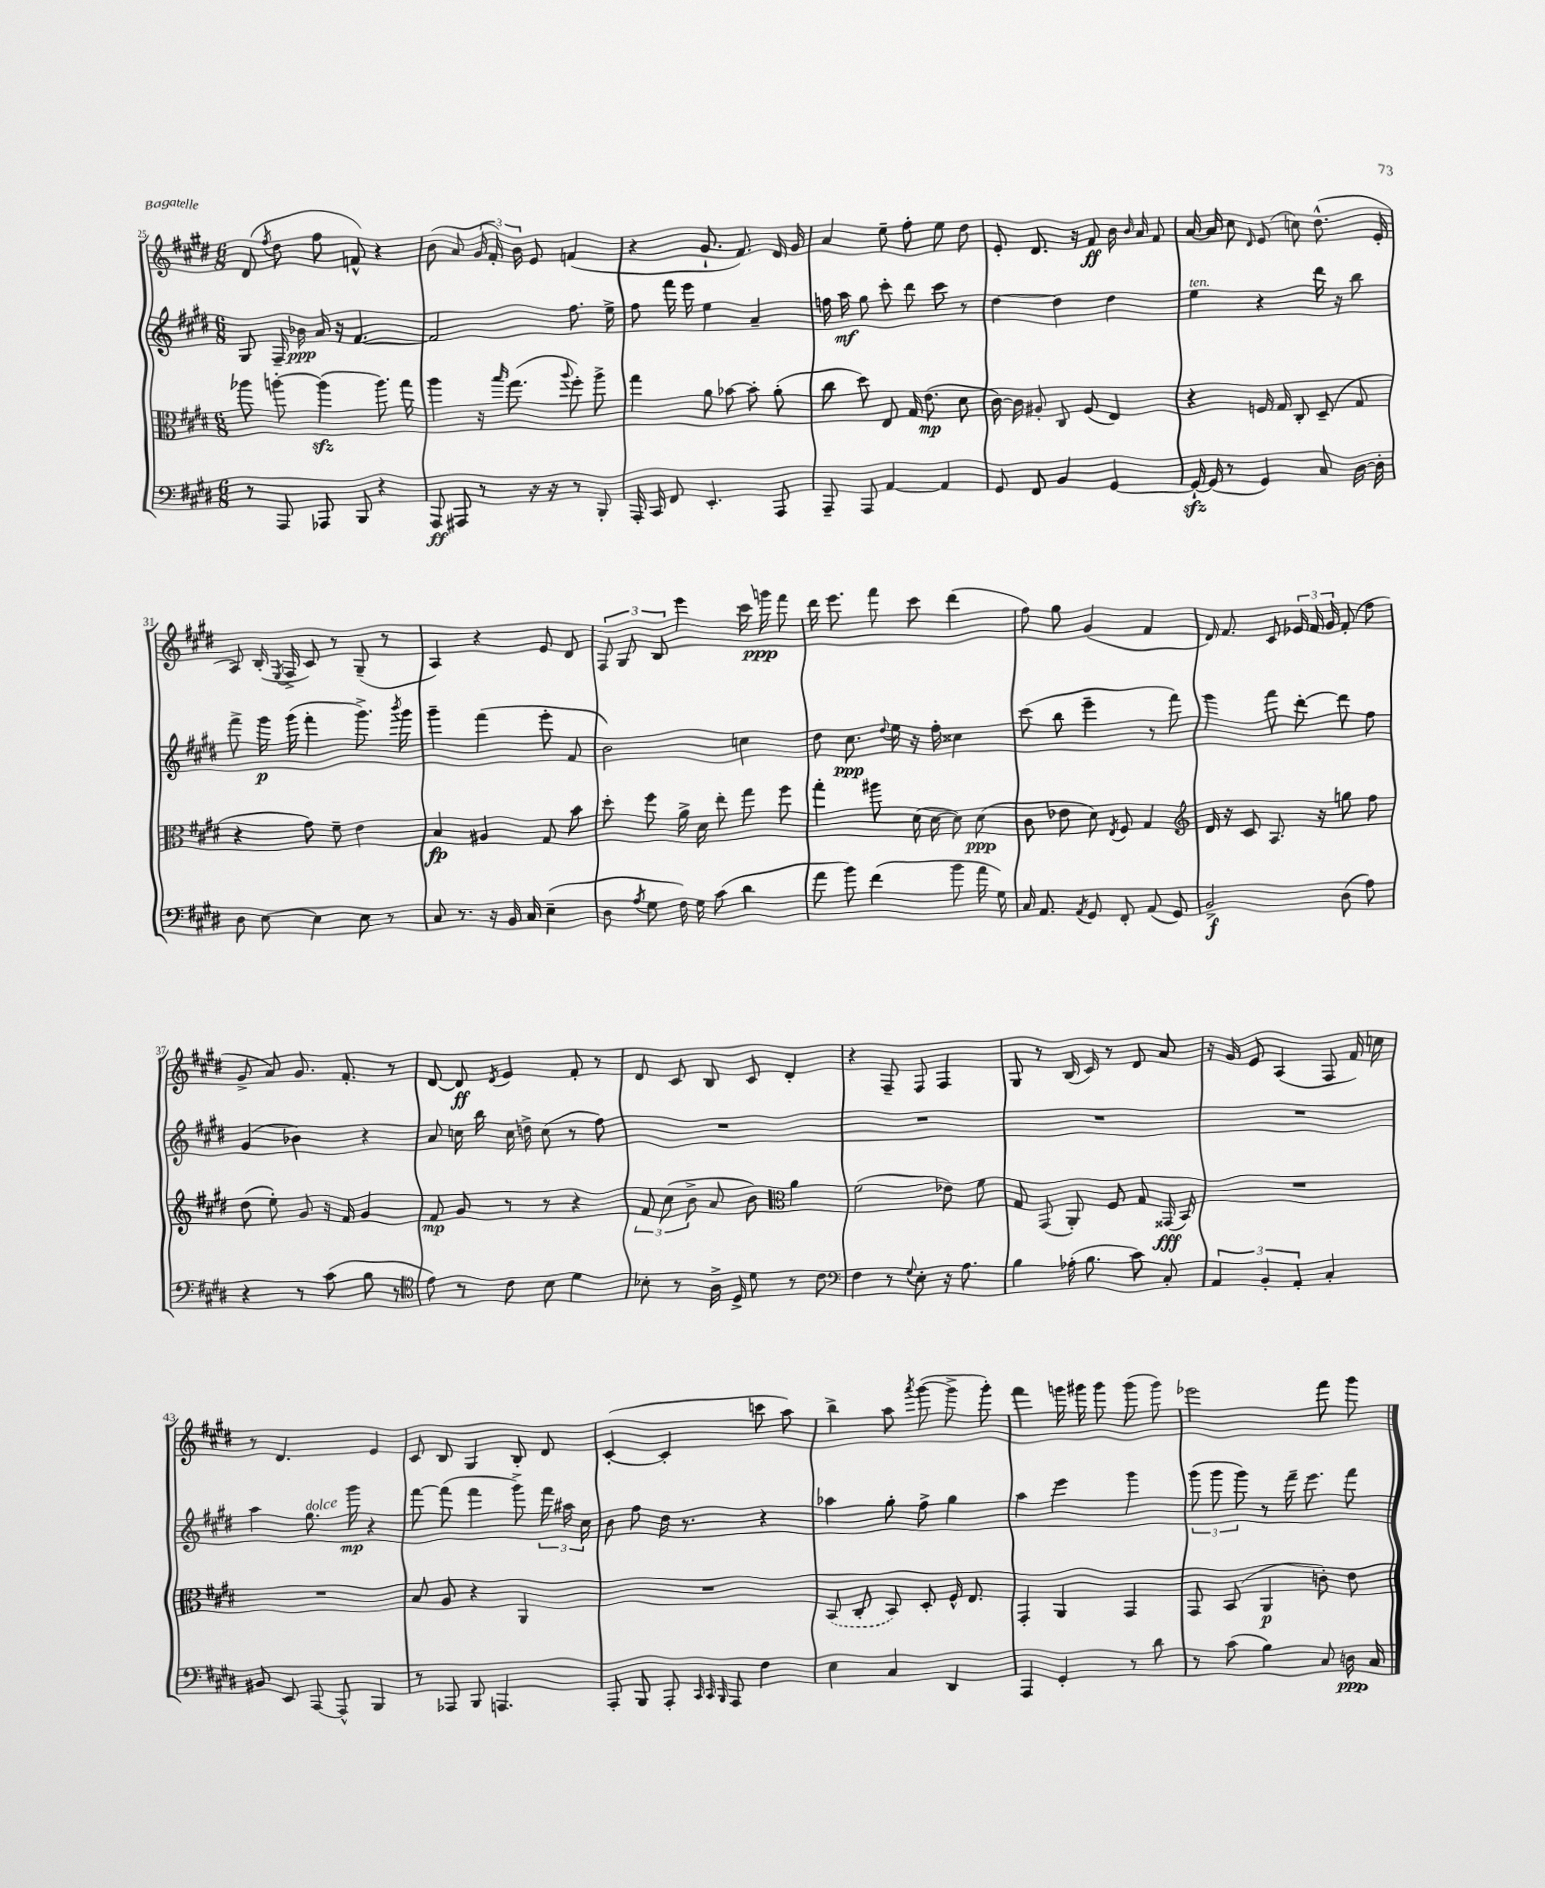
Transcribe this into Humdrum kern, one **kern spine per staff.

**kern	**dynam	**kern	**dynam	**kern	**dynam	**kern	**dynam
*part4	*part4	*part3	*part3	*part2	*part2	*part1	*part1
*staff4	*staff4	*staff3	*staff3	*staff2	*staff2	*staff1	*staff1
*clefF4	*	*clefC3	*	*clefG2	*	*clefG2	*
*k[f#c#g#d#]	*	*k[f#c#g#d#]	*	*k[f#c#g#d#]	*	*k[f#c#g#d#]	*
*M6/8	*	*M6/8	*	*M6/8	*	*M6/8	*
=25	=25	=25	=25	=25	=25	=25	=25
8r	.	8aa-X\	.	8G#/	.	(8d#/	.
.	.	.	.	.	.	8qff#/	.
8AAA/	.	[8aan'\	.	16F#~/	.	8dd#\	.
.	.	.	.	16b-X\	ppp	.	.
8AAA-X/	.	(4aazz\]	.	16a/	.	8ff#\	.
.	.	.	.	16r	.	.	.
8BBB/	.	.	.	[4.f#/	.	8fn^^/)	.
4r	.	8.aa\)	.	.	.	4r	.
.	.	16gg#\	.	.	.	.	.
=26	=26	=26	=26	=26	=26	=26	=26
8AAA/	ff	4aa\	.	2f#/]	.	(8b\	.
8AAA#X/	.	.	.	.	.	8a/	.
8r	.	16r	.	.	.	24g#/	.
.	.	.	.	.	.	24f#'/)	.
.	.	16qqbb/	.	.	.	.	.
.	.	(8.gg#\	.	.	.	.	.
.	.	.	.	.	.	24b\	.
16r	.	.	.	.	.	8e/	.
16r	.	.	.	.	.	.	.
.	.	8qqaa/	.	.	.	.	.
8r	.	8ff#'\)	.	8.ff#\	.	(4fn/	.
8BBB'/	.	8aa^\	.	.	.	.	.
.	.	.	.	16ee^\	.	.	.
=27	=27	=27	=27	=27	=27	=27	=27
16AAA'/	.	4gg#\	.	8ff#\	.	4r	.
16CC#/	.	.	.	.	.	.	.
8FF#/	.	.	.	16fff#\	.	.	.
.	.	.	.	16eee\	.	.	.
4.EE'/	.	8a\	.	4ee\	.	8.g#`/	.
.	.	[8b-X\	.	.	.	.	.
.	.	.	.	.	.	8.f#/)	.
.	.	8b-'\]	.	4a~/	.	.	.
8AAA/	.	(8a'\	.	.	.	16d#/	.
.	.	.	.	.	.	16g#/	.
=28	=28	=28	=28	=28	=28	=28	=28
8AAA~/	.	8cc#\	.	16ffn\	.	4a/	.
.	.	.	.	16aa\	mf	.	.
8AAA/	.	8dd#\)	.	8gg#\	.	.	.
[4AA/	.	8E/	.	8ccc#'\	.	8ee~\	.
.	.	16G#/	.	8ddd#\	.	8ff#'\	.
.	.	(8.e\	mp	.	.	.	.
4AA/]	.	.	.	8ccc#\	.	8ee\	.
.	.	8d#\	.	8r	.	8dd#\	.
=29	=29	=29	=29	=29	=29	=29	=29
8GG#/	.	[16c#\)	.	[4dd#\	.	8e'/	.
.	.	16c#\]	.	.	.	.	.
8FF#/	.	8A#X'/	.	.	.	8.d#/	.
4BB/	.	8C#/	.	4dd#\]	.	.	.
.	.	.	.	.	.	16r	.
.	.	(8F#/	.	.	.	8f#/	ff
[4GG#/	.	4E/)	.	4dd#\	.	16b\	.
.	.	.	.	.	.	16qqb/	.
.	.	.	.	.	.	16a/	.
.	.	.	.	.	.	8f#/	.
=30	=30	=30	=30	=30	=30	=30	=30
!	!	!	!	!LO:TX:a:i:t=ten.	!	!	!
16GG#zz`/_	.	4r	.	4ee\	.	[16a/	.
(16GG#/]	.	.	.	.	.	16a/]	.
8r	.	.	.	.	.	8cc#\	.
.	.	.	.	.	.	16qqd#/	.
4GG#/)	.	16Fn/	.	4r	.	(8e/	.
.	.	16G#/	.	.	.	.	.
.	.	8C#'/	.	.	.	8ccn\)	.
8C#/	.	(8D#~/	.	16ddd#\	.	(8.dd#^^\	.
.	.	.	.	16r	.	.	.
[16D#\	.	8G#/	.	8bb\	.	.	.
16D#'\]	.	.	.	.	.	16e'/	.
!!LO:LB:g=z
=31	=31	=31	=31	=31	=31	=31	=31
8D#\	.	4r	.	8fff#^\	.	8A/)	.
[8E\	.	.	.	16ggg#\	p	(16B'/	.
.	.	.	.	.	.	8qE/	.
.	.	.	.	(16ggg#\	.	16F#^/	.
4E\]	.	8g#\)	.	4fff#'\	.	8c#/)	.
.	.	8f#~\	.	.	.	8r	.
8E\	.	4e\	.	8.ggg#^\)	.	(8G#~/	.
8r	.	.	.	.	.	8r	.
.	.	.	.	8qbbb/	.	.	.
.	.	.	.	16ggg#\	.	.	.
=32	=32	=32	=32	=32	=32	=32	=32
8C#/	.	4B/	fp	4ggg#~\	.	4A/)	.
8.r	.	.	.	.	.	.	.
.	.	4A#X/	.	(4fff#\	.	4r	.
16r	.	.	.	.	.	.	.
16BB/	.	.	.	.	.	.	.
16C#/	.	.	.	.	.	.	.
(4E~\	.	8G#/	.	8eee'\	.	8e/	.
.	.	8b\	.	8f#/	.	8d#/	.
=33	=33	=33	=33	=33	=33	=33	=33
8D#\	.	8dd#'\	.	2b\)	.	12F#/	.
.	.	.	.	.	.	12G#/	.
8qA/	.	.	.	.	.	.	.
8G#\	.	8ff#\	.	.	.	.	.
.	.	.	.	.	.	12B/	.
16F#\)	.	16a^\	.	.	.	4eee\	.
16G#\	.	16d#\	.	.	.	.	.
(8c#\	.	8ee'\	.	.	.	.	.
4d#\	.	8gg#\	.	4ccn\	.	16ccc#\	.
.	.	.	.	.	.	16gggn\	ppp
.	.	8ff#\	.	.	.	8fff#\	.
=34	=34	=34	=34	=34	=34	=34	=34
8a\	.	4gg#'\	.	8dd#\	.	16ddd#\	.
.	.	.	.	.	.	8.eee\	.
8b\)	.	.	.	8.cc#\	ppp	.	.
(4f#\	.	8aa#X\	.	.	.	8fff#\	.
.	.	.	.	8qqdd#/	.	.	.
.	.	.	.	16ee\	.	.	.
.	.	(16d#\	.	16r	.	8ccc#\	.
.	.	[16d#\	.	16ff#'\	.	.	.
8b\	.	8d#\])	.	4cc##X\	.	(4ddd#\	.
16a\	.	(8d#\	ppp	.	.	.	.
16G#\)	.	.	.	.	.	.	.
=35	=35	=35	=35	=35	=35	=35	=35
16C#/	.	8c#\	.	(8ccc#\	.	8ff#\)	.
8.AA/	.	.	.	.	.	.	.
.	.	8e-X\	.	8bb\	.	8gg#\	.
8qAA/	.	.	.	.	.	.	.
8GG#/	.	8d#\)	.	4eee~\	.	(4g#/	.
.	.	8qE/	.	.	.	.	.
8FF#'/	.	8F#/	.	.	.	.	.
(8AA/	.	4G#/	.	8r	.	4f#/	.
8GG#/)	.	.	.	8fff#\)	.	.	.
=36	=36	=36	=36	=36	=36	=36	=36
*	*	*clefG2	*	*	*	*	*
2BB^/	f	16d#/	.	4ggg#\	.	16d#/)	.
.	.	16r	.	.	.	8.f#/	.
.	.	8c#/	.	.	.	.	.
.	.	8.A/	.	8fff#\	.	8c#/	.
.	.	.	.	[8ddd#'\	.	24e-X/	.
.	.	.	.	.	.	24f#/	.
.	.	16r	.	.	.	.	.
.	.	.	.	.	.	24g#/	.
(8D#\	.	8ggn\	.	8ddd#\]	.	(8f#'/	.
8A\)	.	8ff#\	.	8ff#\	.	8ff#\	.
!!LO:LB:g=z
=37	=37	=37	=37	=37	=37	=37	=37
4r	.	(8dd#\	.	(4g#/	.	8g#^/	.
.	.	8ee'\)	.	.	.	8a/)	.
8r	.	8g#/	.	4b-X\)	.	8.g#/	.
(8c#\	.	16r	.	.	.	.	.
.	.	16f#/	.	.	.	8.f#'/	.
8B\	.	4g#/	.	4r	.	.	.
8r	.	.	.	.	.	8r	.
=38	=38	=38	=38	=38	=38	=38	=38
*clefC4	*	*	*	*	*	*	*
8e\)	.	8f#/	mp	8a/	.	[8d#/	.
8r	.	8g#/	.	16ccn\	.	8d#/]	ff
.	.	.	.	16bb\	.	.	.
.	.	.	.	.	.	8qd#/	.
8c#\	.	8r	.	16cc\	.	4e/	.
.	.	.	.	16ddn^\	.	.	.
8B\	.	8r	.	(8cc\	.	.	.
4d#\	.	4r	.	8r	.	8f#'/	.
.	.	.	.	8ff#\)	.	8r	.
=39	=39	=39	=39	=39	=39	=39	=39
8B-X'\	.	12f#/	.	2.r	.	8d#/	.
.	.	(12cc#\	.	.	.	.	.
8r	.	.	.	.	.	8c#/	.
.	.	12b^\	.	.	.	.	.
16A^\	.	8a/	.	.	.	8B/	.
16D#^/	.	.	.	.	.	.	.
8d#\	.	8b\)	.	.	.	8c#/	.
*	*	*clefC3	*	*	*	*	*
8r	.	4a\	.	.	.	4d#'/	.
8c#\	.	.	.	.	.	.	.
=40	=40	=40	=40	=40	=40	=40	=40
*clefF4	*	*	*	*	*	*	*
4F#\	.	(2f#\	.	2.r	.	4r	.
8r	.	.	.	.	.	8F#~/	.
8qqG#/	.	.	.	.	.	.	.
8E'\	.	.	.	.	.	8F#/	.
16r	.	8e-X\)	.	.	.	4F#/	.
8.A\	.	.	.	.	.	.	.
.	.	8f#\	.	.	.	.	.
=41	=41	=41	=41	=41	=41	=41	=41
4B\	.	8G#/	.	2.r	.	8G#/	.
.	.	(8GG#/	.	.	.	8r	.
(16A-X'\	.	8AA'/)	.	.	.	(16B/	.
8.B\	.	.	.	.	.	16c#/)	.
.	.	8F#/	.	.	.	8r	.
8c#\)	.	8G#/	.	.	.	8d#/	.
8C#'/	.	(16GG##X/	fff	.	.	8a/	.
.	.	16BB/)	.	.	.	.	.
=42	=42	=42	=42	=42	=42	=42	=42
6AA/	.	2.r	.	2.r	.	16r	.
.	.	.	.	.	.	16g#/	.
.	.	.	.	.	.	8e/	.
6BB'/	.	.	.	.	.	.	.
.	.	.	.	.	.	(4A/	.
6AA'/	.	.	.	.	.	.	.
4C#'/	.	.	.	.	.	8F#/	.
.	.	.	.	.	.	16f#/)	.
.	.	.	.	.	.	16ccn\	.
!!LO:LB:g=z
=43	=43	=43	=43	=43	=43	=43	=43
8BB#X/	.	2.r	.	4aa\	.	8r	.
8EE/	.	.	.	.	.	4.d#/	.
!	!	!	!	!LO:TX:a:i:t=dolce	!	!	!
[8AAA/	.	.	.	8.gg#\	.	.	.
8AAA^^/]	.	.	.	.	.	.	.
.	.	.	.	16ggg#\	mp	.	.
4BBB/	.	.	.	4r	.	4e/	.
=44	=44	=44	=44	=44	=44	=44	=44
8r	.	8B/	.	[8fff#\	.	8c#/	.
8AAA-X/	.	8A/	.	(8fff#\]	.	8B/	.
8BBB/	.	4r	.	4fff#\	.	4G#/	.
4.AAAn/	.	.	.	.	.	.	.
.	.	4AA/	.	8ggg#^\)	.	8B'/	.
.	.	.	.	24fff#\	.	8d#/	.
.	.	.	.	24aa#X\	.	.	.
.	.	.	.	24cc#\	.	.	.
=45	=45	=45	=45	=45	=45	=45	=45
8AAA'/	.	2.r	.	8b\	.	([4c#'/	.
8BBB/	.	.	.	8ff#\	.	.	.
8AAA'/	.	.	.	16dd#\	.	4c#'/]	.
.	.	.	.	8.r	.	.	.
32qqCC#/	.	.	.	.	.	.	.
32qqCC#/	.	.	.	.	.	.	.
32qqBBB/	.	.	.	.	.	.	.
8AAA/	.	.	.	.	.	.	.
4F#\	.	.	.	4r	.	8cccn\	.
.	.	.	.	.	.	8aa\)	.
=46	=46	=46	=46	=46	=46	=46	=46
4E\	.	(8BB/	.	4aa-X\	.	4bb^\	.
.	.	8C#'/	.	.	.	.	.
4C#/	.	8BB/)	.	8gg#'\	.	8aa\	.
.	.	.	.	.	.	8qaaa/	.
.	.	8D#'/	.	8ff#^\	.	([8ggg#\	.
4DD#/	.	16F#^^/	.	4gg#\	.	8ggg#^\]	.
.	.	8.E/	.	.	.	.	.
.	.	.	.	.	.	8ggg#'\)	.
=47	=47	=47	=47	=47	=47	=47	=47
4AAA/	.	4GG#'/	.	4aa\	.	4fff#\	.
4GG#'/	.	4AA/	.	4eee\	.	16gggn\	.
.	.	.	.	.	.	16ggg#X\	.
.	.	.	.	.	.	8ggg#\	.
8r	.	4GG#/	.	4ggg#\	.	(8ggg#\	.
8d#\	.	.	.	.	.	8ggg#\)	.
=48	=48	=48	=48	=48	=48	=48	=48
8r	.	8GG#/	.	(12ggg#\	.	2eee-X\	.
.	.	.	.	12ggg#\	.	.	.
(8c#\	.	(8BB/	.	.	.	.	.
.	.	.	.	12ggg#\)	.	.	.
4B\)	.	4AA/	p	8r	.	.	.
.	.	.	.	16fff#~\	.	.	.
.	.	.	.	8.eee\	.	.	.
8C#/	.	8cn'\)	.	.	.	8fff#\	.
16Dn\	ppp	8e\	.	8fff#\	.	8ggg#\	.
16C#/	.	.	.	.	.	.	.
==	==	==	==	==	==	==	==
*-	*-	*-	*-	*-	*-	*-	*-
